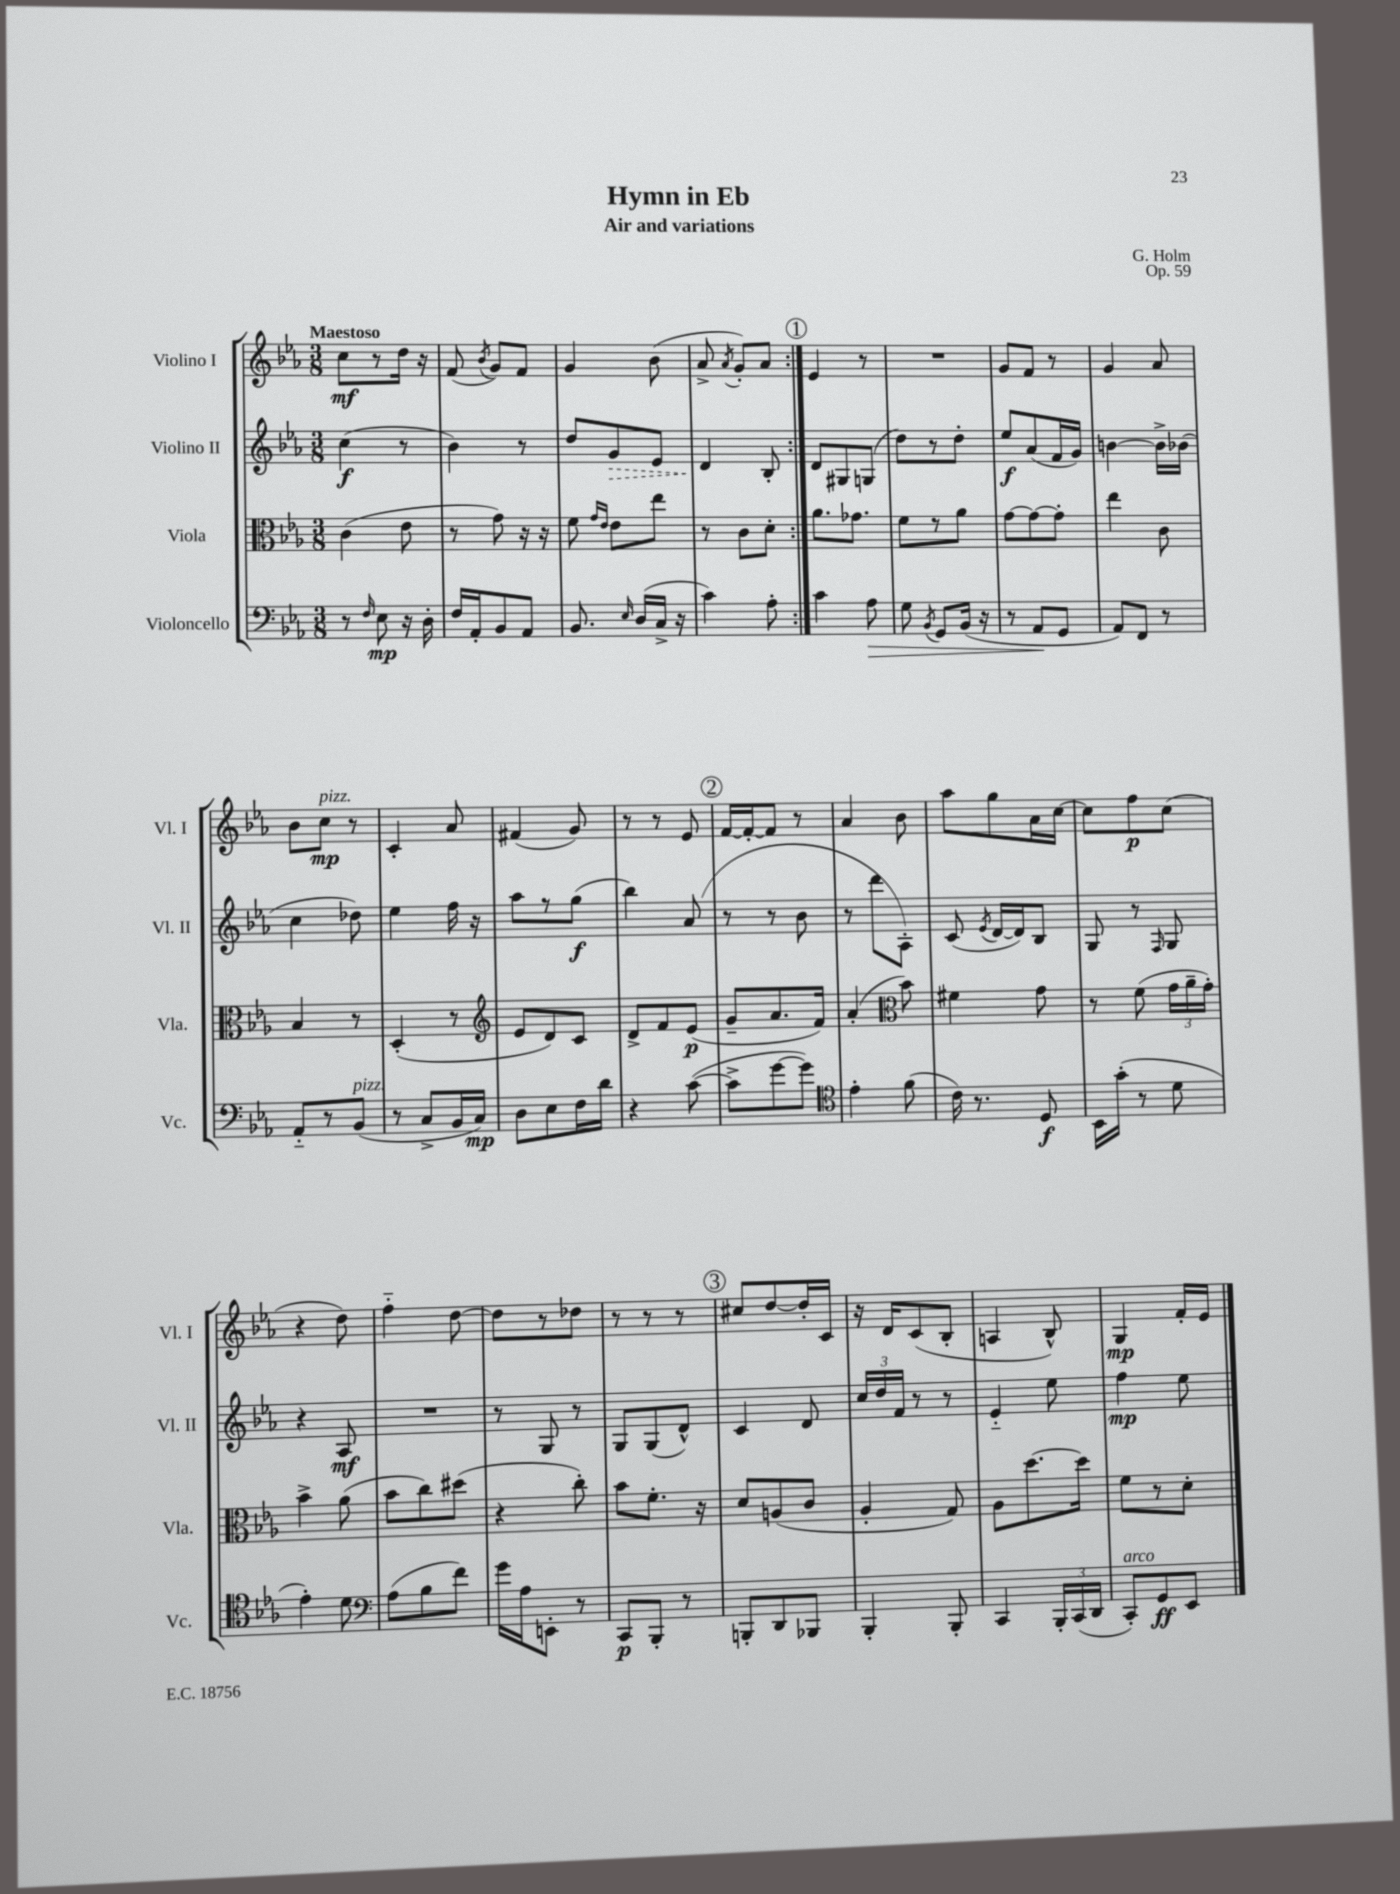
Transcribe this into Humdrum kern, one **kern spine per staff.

**kern	**dynam	**kern	**dynam	**kern	**dynam	**kern	**dynam
*part4	*part4	*part3	*part3	*part2	*part2	*part1	*part1
*staff4	*staff4	*staff3	*staff3	*staff2	*staff2	*staff1	*staff1
*I"Violoncello	*	*I"Viola	*	*I"Violino II	*	*I"Violino I	*
*I'Vc.	*	*I'Vla.	*	*I'Vl. II	*	*I'Vl. I	*
*clefF4	*	*clefC3	*	*clefG2	*	*clefG2	*
*k[b-e-a-]	*	*k[b-e-a-]	*	*k[b-e-a-]	*	*k[b-e-a-]	*
*M3/8	*	*M3/8	*	*M3/8	*	*M3/8	*
=1	=1	=1	=1	=1	=1	=1	=1
!	!	!	!	!	!	!LO:TX:a:B:t=Maestoso	!
8r	.	(4c\	.	(4cc\	f	8cc\L	mf
16qqF/	.	.	.	.	.	.	.
8E-\	mp	.	.	.	.	8r	.
16r	.	8e-\	.	8r	.	16dd\Jk	.
16D'\	.	.	.	.	.	16r	.
=2	=2	=2	=2	=2	=2	=2	=2
16F/LL	.	8r	.	4b-\)	.	(8f/	.
16AA-'/J	.	.	.	.	.	.	.
.	.	.	.	.	.	8qb-/	.
8BB-/	.	8g\)	.	.	.	8g/L)	.
8AA-/J	.	16r	.	8r	.	8f/J	.
.	.	16r	.	.	.	.	.
=3	=3	=3	=3	=3	=3	=3	=3
8.BB-/	.	8f\	.	8dd/L	.	4g/	.
.	.	16qqg/LL	.	.	.	.	.
.	.	16qqe-/JJ	.	.	.	.	.
!	!	!	!	!	!LO:HP:b	!	!
.	.	8e-\L	.	8g/	>	.	.
16qqE-/	.	.	.	.	.	.	.
(16D/LL	.	.	.	.	.	.	.
16C^/JJ	.	8ee-\J	.	8e-/J	.	(8b-\	.
16r	.	.	.	.	.	.	.
=4	=4	=4	=4	=4	=4	=4	=4
4c\)	.	8r	.	4d/	.	8a-^/	.
.	.	.	.	.	.	8qa-/	.
.	.	8c\L	.	.	.	8g'/L)	.
8A-'\	.	8d'\J	.	8B-'/	]	8a-/J	.
!!LO:REH:place=s1:t=1
=5:|!	=5:|!	=5:|!	=5:|!	=5:|!	=5:|!	=5:|!	=5:|!
4c\	.	8.a-\L	.	8d/L	.	4e-/	.
.	.	.	.	8G#X/	.	.	.
.	.	8.g-X\J	.	.	.	.	.
!	!LO:HP:b	!	!	!	!	!	!
8A-\	>	.	.	(8Gn/J	.	8r	.
=6	=6	=6	=6	=6	=6	=6	=6
8G\	.	8f\L	.	8dd\L)	.	4.r	.
8qBB-/	.	.	.	.	.	.	.
8GG/L	.	8r	.	8r	.	.	.
(16BB-/Jk	.	8a-\J	.	8dd'\J	.	.	.
16r	.	.	.	.	.	.	.
=7	=7	=7	=7	=7	=7	=7	=7
8r	.	[8g\L	.	8ee-/L	f	8g/L	.
8AA-/L	.	8g\_	.	(8a-/	.	8f/J	.
8GG/J	]	8g'\J]	.	16f/L	.	8r	.
.	.	.	.	16g/JJ)	.	.	.
=8	=8	=8	=8	=8	=8	=8	=8
8AA-/L)	.	4ee-\	.	[4bn\	.	4g/	.
8FF/J	.	.	.	.	.	.	.
8r	.	8c\	.	16b^\LL]	.	8a-/	.
.	.	.	.	(16b-X\JJ	.	.	.
!!LO:LB:g=z
=9	=9	=9	=9	=9	=9	=9	=9
8AA-/L	.	4B-/	.	4cc\	.	8b-\L	.
!	!	!	!	!	!	!LO:TX:a:i:t=pizz.	!
8r	.	.	.	.	.	8cc\J	mp
!LO:TX:a:i:t=pizz.	!	!	!	!	!	!	!
(8BB-/J	.	8r	.	8dd-X\)	.	8r	.
=10	=10	=10	=10	=10	=10	=10	=10
8r	.	(4D'/	.	4ee-\	.	4c'/	.
8C^/L	.	.	.	.	.	.	.
16BB-/L	.	8r	.	16ff\	.	8a-/	.
16C/JJ)	mp	.	.	16r	.	.	.
=11	=11	=11	=11	=11	=11	=11	=11
*	*	*clefG2	*	*	*	*	*
8D\L	.	8e-/L	.	8aa-\L	.	(4f#X/	.
8E-\	.	8d/)	.	8r	.	.	.
16F\L	.	8c/J	.	(8gg\J	f	8g/)	.
16d\JJ	.	.	.	.	.	.	.
=12	=12	=12	=12	=12	=12	=12	=12
4r	.	8d^/L	.	4bb-\)	.	8r	.
.	.	8f/	.	.	.	8r	.
([8c\	.	(8e-/J	p	(8a-/	.	8e-/	.
!!LO:REH:place=s1:t=2
=13	=13	=13	=13	=13	=13	=13	=13
8c^\L]	.	8g~/L	.	8r	.	[16f/LL	.
.	.	.	.	.	.	16f'/J_	.
[8g\	.	8.a-/	.	8r	.	8f/J]	.
8g\J])	.	.	.	8b-\	.	8r	.
.	.	16f/Jk)	.	.	.	.	.
=14	=14	=14	=14	=14	=14	=14	=14
*clefC4	*	*	*	*	*	*	*
4e-'\	.	(4a-'/	.	8r	.	4a-/	.
.	.	.	.	8ddd\L	.	.	.
*	*	*clefC3	*	*	*	*	*
(8f\	.	8b-\)	.	8A-'\J)	.	8b-\	.
=15	=15	=15	=15	=15	=15	=15	=15
16c\)	.	4f#X\	.	(8c/	.	8aa-\L	.
8.r	.	.	.	.	.	.	.
.	.	.	.	8qe-/	.	.	.
.	.	.	.	[16d/LL	.	8gg\	.
.	.	.	.	16d/J])	.	.	.
8D/	f	8g\	.	8B-/J	.	16a-\L	.
.	.	.	.	.	.	[16cc\JJ	.
=16	=16	=16	=16	=16	=16	=16	=16
16BB-\LL	.	8r	.	8G/	.	8cc\L]	.
(16g'\JJ	.	.	.	.	.	.	.
8r	.	(8f\	.	8r	.	8ff\	p
.	.	.	.	16qqF/	.	.	.
8d\	.	24g\LL	.	8G/	.	(8cc\J	.
.	.	24a-~\	.	.	.	.	.
.	.	24g'\JJ)	.	.	.	.	.
!!LO:LB:g=z
=17	=17	=17	=17	=17	=17	=17	=17
4e-'\)	.	4b-^\	.	4r	.	4r	.
8d\	.	(8a-\	.	8A-/	mf	8dd\)	.
=18	=18	=18	=18	=18	=18	=18	=18
*clefF4	*	*	*	*	*	*	*
(8A-\L	.	8b-\L	.	4.r	.	4ff\	.
8B-\	.	8cc\)	.	.	.	.	.
8f\J)	.	(8dd#X\J	.	.	.	[8dd\	.
=19	=19	=19	=19	=19	=19	=19	=19
16g\LL	.	4r	.	8r	.	8dd\L]	.
16A-\J	.	.	.	.	.	.	.
8EEn'\J	.	.	.	8G/	.	8r	.
8r	.	8cc'\)	.	8r	.	8dd-X\J	.
=20	=20	=20	=20	=20	=20	=20	=20
8CC/L	p	8b-\L	.	8G/L	.	8r	.
8BBB-'/J	.	8.f'\J	.	(8G/	.	8r	.
8r	.	.	.	8d^^/J)	.	8r	.
.	.	16r	.	.	.	.	.
!!LO:REH:place=s1:t=3
=21	=21	=21	=21	=21	=21	=21	=21
8BBBn'/L	.	8d/L	.	4c/	.	8cc#X/L	.
8DD/	.	(8An/	.	.	.	[8dd/	.
8BBB-X/J	.	8c/J	.	8d/	.	16dd'/L]	.
.	.	.	.	.	.	16c/JJ	.
=22	=22	=22	=22	=22	=22	=22	=22
4BBB-'/	.	4A-'/	.	24cc/LL	.	16r	.
.	.	.	.	24dd/	.	.	.
.	.	.	.	.	.	16d/KL	.
.	.	.	.	24f/JJ	.	.	.
.	.	.	.	8r	.	(8c/	.
8BBB-'/	.	8G/)	.	8r	.	8B-'/J	.
=23	=23	=23	=23	=23	=23	=23	=23
4CC/	.	8A-\L	.	4e-/	.	4An/	.
.	.	[8.dd\	.	.	.	.	.
24BBB-'/LL	.	.	.	8ee-\	.	8B-^^/)	.
(24CC/	.	.	.	.	.	.	.
.	.	16dd\Jk]	.	.	.	.	.
24DD/JJ	.	.	.	.	.	.	.
=24	=24	=24	=24	=24	=24	=24	=24
!LO:TX:a:i:t=arco	!	!	!	!	!	!	!
8CC'/L)	.	8f\L	.	4ff\	mp	4G/	mp
8GG/	ff	8r	.	.	.	.	.
8EE-/J	.	8d'\J	.	8ee-\	.	16f'/LL	.
.	.	.	.	.	.	16e-/JJ	.
==	==	==	==	==	==	==	==
*-	*-	*-	*-	*-	*-	*-	*-
